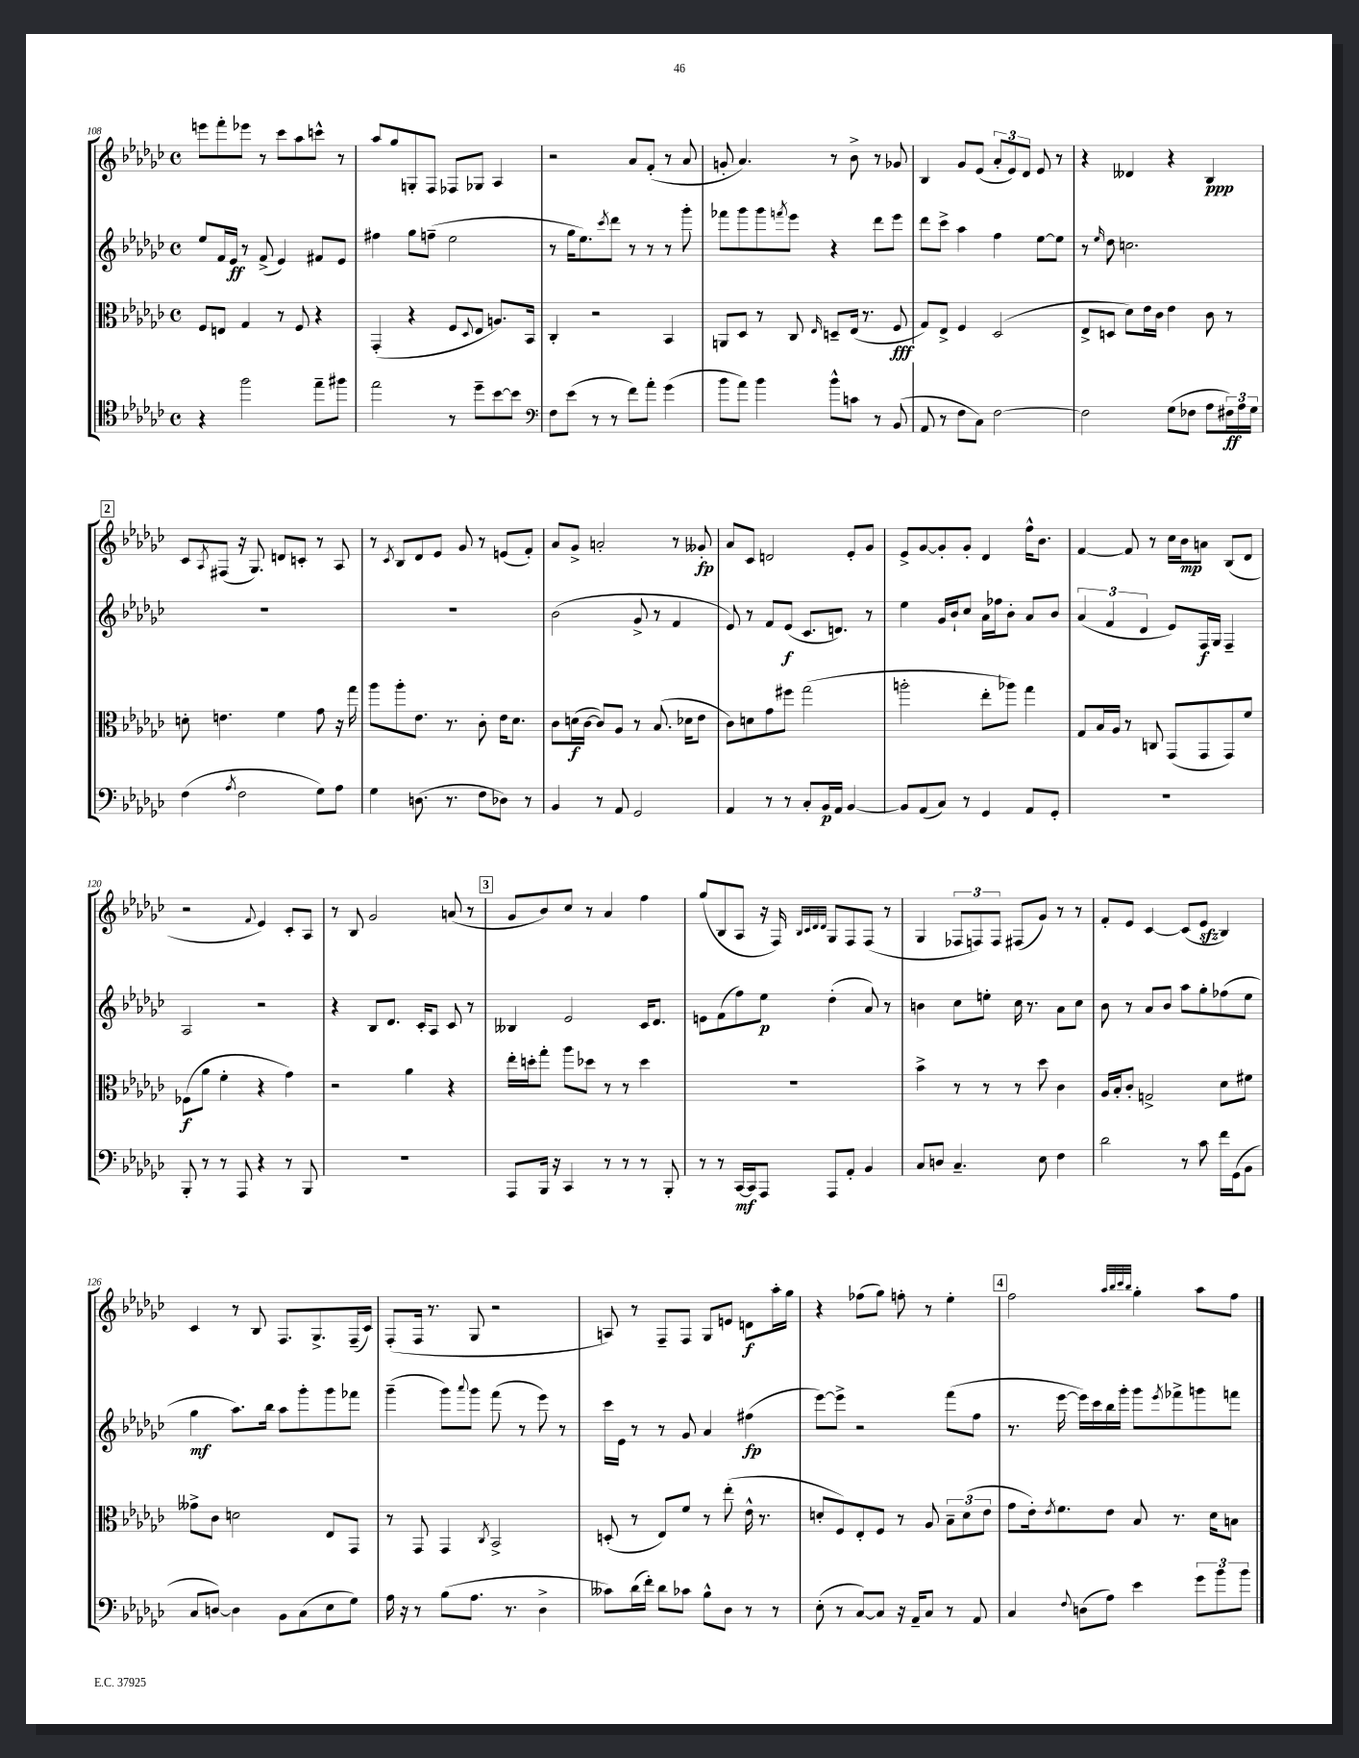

**kern	**dynam	**kern	**dynam	**kern	**dynam	**kern	**dynam
*part4	*part4	*part3	*part3	*part2	*part2	*part1	*part1
*staff4	*staff4	*staff3	*staff3	*staff2	*staff2	*staff1	*staff1
*clefC4	*	*clefC3	*	*clefG2	*	*clefG2	*
*k[b-e-a-d-g-c-]	*	*k[b-e-a-d-g-c-]	*	*k[b-e-a-d-g-c-]	*	*k[b-e-a-d-g-c-]	*
*M4/4	*	*M4/4	*	*M4/4	*	*M4/4	*
*met(c)	*	*met(c)	*	*met(c)	*	*met(c)	*
=108	=108	=108	=108	=108	=108	=108	=108
4r	.	8F/L	.	8ee-/L	.	8eeen\L	.
.	.	8En/J	.	16f/L	.	8fff'\	.
.	.	.	.	16e-/JJ	ff	.	.
2ff\	.	4G-/	.	8r	.	8eee-X\J	.
.	.	.	.	(8f^/	.	8r	.
.	.	8r	.	4e-/)	.	8ccc-\L	.
.	.	8F/	.	.	.	8aa-\	.
8ee-~\L	.	4r	.	8f#X/L	.	8cccn^^\J	.
8ff#X\J	.	.	.	8e-/J	.	8r	.
=109	=109	=109	=109	=109	=109	=109	=109
2ee-\	.	(4GG-'/	.	4ff#X\	.	8aa-/L	.
.	.	.	.	.	.	8gg-/	.
.	.	4r	.	8gg-\L	.	8Gn'/	.
.	.	.	.	(8ffn~\J	.	8F/J	.
8r	.	8F/L	.	2ee-\	.	8F-X/L	.
.	.	8qqD-/	.	.	.	.	.
8dd-~\L	.	8E-/J	.	.	.	8G-X/J	.
[8b-\	.	8.An/L)	.	.	.	4A-/	.
8b-\J]	.	.	.	.	.	.	.
.	.	16BB-/Jk	.	.	.	.	.
=110	=110	=110	=110	=110	=110	=110	=110
*clefF4	*	*	*	*	*	*	*
8F\L	.	4C-'/	.	8r	.	2r	.
(8e-\J	.	.	.	16gg-\KL	.	.	.
.	.	.	.	8.ee-\)	.	.	.
8r	.	2r	.	.	.	.	.
.	.	.	.	8qccc-/	.	.	.
8r	.	.	.	8ddd-\J	.	.	.
8f\L)	.	.	.	8r	.	8a-/L	.
8a-'\J	.	.	.	8r	.	(8f'/J	.
(4g-\	.	4BB-/	.	8r	.	8r	.
.	.	.	.	8ggg-'\	.	8a-/	.
=111	=111	=111	=111	=111	=111	=111	=111
8b-\L	.	8AAn/L	.	8fff-X\L	.	8gn'/	.
8a-\J)	.	8D-/J	.	8ggg-\	.	4.a-/)	.
4b-\	.	8r	.	8ggg-\	.	.	.
.	.	.	.	8qfffn/	.	.	.
.	.	8C-/	.	8eee-\J	.	.	.
.	.	16qqE-/	.	.	.	.	.
8b-^^\L	.	8Dn~/L	.	4r	.	8r	.
8cn\J	.	(16E-/Jk	.	.	.	8b-^\	.
.	.	8.r	.	.	.	.	.
8r	.	.	.	8ddd-\L	.	8r	.
(8BB-/	.	8F/	fff	8eee-\J	.	8g-X/	.
=112	=112	=112	=112	=112	=112	=112	=112
8AA-/	.	8G-/L)	.	8ddd-\L	.	4B-/	.
8r	.	8E-^/J	.	8ccc-^\J	.	.	.
8F\L	.	4F/	.	4aa-\	.	8g-/L	.
8C-\J)	.	.	.	.	.	(8e-/J	.
[2F\	.	(2D-/	.	4ff\	.	12a-'/L	.
.	.	.	.	.	.	12e-/)	.
.	.	.	.	.	.	12d-/J	.
.	.	.	.	[8ee-\L	.	8e-/	.
.	.	.	.	8ee-\J]	.	8r	.
=113	=113	=113	=113	=113	=113	=113	=113
2F\]	.	8E-^/L	.	8r	.	4r	.
.	.	.	.	16qqee-/	.	.	.
.	.	8Dn/J	.	8dd-\	.	.	.
.	.	8d-\L)	.	2.ccn\	.	4d--X/	.
.	.	16e-\L	.	.	.	.	.
.	.	16c-\JJ	.	.	.	.	.
(8G-\L	.	4e-\	.	.	.	4r	.
8F-X\J	.	.	.	.	.	.	.
8A-\L	.	8c-\	.	.	.	4B-/	ppp
24F#X\L)	ff	8r	.	.	.	.	.
24A-\	.	.	.	.	.	.	.
24G-\JJ	.	.	.	.	.	.	.
!!LO:LB:g=z
!!LO:REH:place=s1:t=2
=114	=114	=114	=114	=114	=114	=114	=114
(4F\	.	8dn'\	.	1r	.	8c-/L	.
.	.	.	.	.	.	8qA-/	.
.	.	4.en\	.	.	.	(8F#X/J	.
8qA-/	.	.	.	.	.	.	.
2F\	.	.	.	.	.	16r	.
.	.	.	.	.	.	8.G-/)	.
.	.	4f\	.	.	.	8dn/L	.
.	.	.	.	.	.	8cn'/J	.
8G-\L)	.	8g-\	.	.	.	8r	.
8A-\J	.	16r	.	.	.	8A-/	.
.	.	16gg-\	.	.	.	.	.
=115	=115	=115	=115	=115	=115	=115	=115
4G-\	.	8aa-\L	.	1r	.	8r	.
.	.	.	.	.	.	8qc-/	.
.	.	8aa-'\	.	.	.	8B-/L	.
(8.Dn\	.	8.e-\J	.	.	.	8d-/	.
.	.	.	.	.	.	8e-/J	.
8.r	.	8.r	.	.	.	.	.
.	.	.	.	.	.	8g-/	.
8F\L	.	8c-'\	.	.	.	8r	.
8D-X\J)	.	16e-\KL	.	.	.	(8en/L	.
.	.	8.d-\J	.	.	.	.	.
8r	.	.	.	.	.	8f'/J)	.
=116	=116	=116	=116	=116	=116	=116	=116
4BB-/	.	8c-\L	.	(2b-\	.	8a-/L	.
.	.	(16dn\L	f	.	.	8g-^/J	.
.	.	[16c-\JJ	.	.	.	.	.
8r	.	8c-/L])	.	.	.	2an'/	.
8AA-/	.	8A-/J	.	.	.	.	.
2GG-/	.	8r	.	8g-^/	.	.	.
.	.	(8.B-/	.	8r	.	.	.
.	.	.	.	4f/	.	8r	.
.	.	16d-X\KL	.	.	.	.	.
.	.	8e-\J	.	.	.	8g--X'/	fp
=117	=117	=117	=117	=117	=117	=117	=117
4AA-/	.	8c-\L)	.	8e-/)	.	8a-/L	.
.	.	8dn\	.	8r	.	8c-/J	.
8r	.	8g-\	.	8f/L	.	2dn/	.
8r	.	8ff#X\J	.	(8e-/J	f	.	.
8C-'/L	.	(2gg-\	.	8.c-/L	.	.	.
16BB-/L	p	.	.	.	.	.	.
16AA-/JJ	.	.	.	8.dn/J)	.	.	.
[4BB-/	.	.	.	.	.	8e-'/L	.
.	.	.	.	8r	.	8g-/J	.
=118	=118	=118	=118	=118	=118	=118	=118
8BB-/L]	.	2aan'\	.	4ee-\	.	8e-^/L	.
(8AA-/	.	.	.	.	.	[8g-/	.
8C-/J)	.	.	.	16g-/LL	.	8g-'/]	.
.	.	.	.	16b-`/J	.	.	.
8r	.	.	.	8cc-/J	.	8g-'/J	.
4GG-/	.	8ee-'\L	.	16a-\LL	.	4d-/	.
.	.	.	.	16ff-X\J	.	.	.
.	.	8aa-X\J)	.	8b-'\J	.	.	.
8AA-/L	.	4gg-\	.	8a-/L	.	16ff^^\KL	.
.	.	.	.	.	.	8.b-\J	.
8GG-'/J	.	.	.	8b-/J	.	.	.
=119	=119	=119	=119	=119	=119	=119	=119
1r	.	8G-/L	.	(6a-/	.	[4f/	.
.	.	16B-/L	.	.	.	.	.
.	.	.	.	6f/	.	.	.
.	.	16A-/JJ	.	.	.	.	.
.	.	8r	.	.	.	8f/]	.
.	.	.	.	6d-/	.	.	.
.	.	8Cn/	.	.	.	8r	.
.	.	(8GG-/L	.	8e-/L)	.	16cc-\LL	.
.	.	.	.	.	.	16b-\J	mp
.	.	8GG-/	.	16F/L	f	8an\J	.
.	.	.	.	16G-/JJ	.	.	.
.	.	8GG-/)	.	4F~/	.	(8B-/L	.
.	.	8f/J	.	.	.	8d-/J	.
!!LO:LB:g=z
=120	=120	=120	=120	=120	=120	=120	=120
8BBB-'/	.	(8F-X\L	f	2A-/	.	2r	.
8r	.	8a-\J	.	.	.	.	.
8r	.	4f'\	.	.	.	.	.
8AAA-/	.	.	.	.	.	.	.
.	.	.	.	.	.	8qqf/	.
4r	.	4r	.	2r	.	4e-/)	.
8r	.	4g-\)	.	.	.	8c-'/L	.
8BBB-/	.	.	.	.	.	8A-/J	.
=121	=121	=121	=121	=121	=121	=121	=121
1r	.	2r	.	4r	.	8r	.
.	.	.	.	.	.	8B-/	.
.	.	.	.	8B-/L	.	2g-/	.
.	.	.	.	8.d-/J	.	.	.
.	.	4a-\	.	.	.	.	.
.	.	.	.	16c-'/KL	.	.	.
.	.	.	.	8A-/J	.	.	.
.	.	4r	.	8c-/	.	(8an/	.
.	.	.	.	8r	.	8r	.
!!LO:REH:place=s1:t=3
=122	=122	=122	=122	=122	=122	=122	=122
8AAA-/L	.	16ee-'\LL	.	4B--X/	.	8g-/L	.
.	.	16ddn'\J	.	.	.	.	.
16BBB-/Jk	.	8gg-'\J	.	.	.	8b-/)	.
16r	.	.	.	.	.	.	.
4CC-/	.	8aa-\L	.	2e-/	.	8cc-/J	.
.	.	8dd-X\J	.	.	.	8r	.
8r	.	8r	.	.	.	4a-/	.
8r	.	8r	.	.	.	.	.
8r	.	4dd-\	.	16c-/KL	.	4ff\	.
.	.	.	.	8.d-/J	.	.	.
8BBB-'/	.	.	.	.	.	.	.
=123	=123	=123	=123	=123	=123	=123	=123
8r	.	1r	.	8en\L	.	(8gg-/L	.
8r	.	.	.	(8f\	.	8B-/	.
[16CC-/LL	mf	.	.	8ff\)	.	8A-/J	.
16CC-/J]	.	.	.	.	.	.	.
8AAA-/J	.	.	.	8ee-\J	p	16r	.
.	.	.	.	.	.	16F/)	.
.	.	.	.	.	.	32qqB-/LLL	.
.	.	.	.	.	.	32qqc-/	.
.	.	.	.	.	.	32qqd-/	.
.	.	.	.	.	.	32qqd-/JJJ	.
8AAA-/L	.	.	.	(4dd-'\	.	8G-/L	.
8AA-'/J	.	.	.	.	.	8F/	.
4BB-/	.	.	.	8a-/)	.	(8F/J	.
.	.	.	.	8r	.	8r	.
=124	=124	=124	=124	=124	=124	=124	=124
8C-/L	.	4b-^\	.	4bn\	.	4G-/	.
8Dn/J	.	.	.	.	.	.	.
4.C-~/	.	8r	.	8cc-\L	.	12F-X/L	.
.	.	.	.	.	.	12Fn/)	.
.	.	8r	.	8een'\J	.	.	.
.	.	.	.	.	.	12F/J	.
.	.	8r	.	16cc-\	.	(8F#X/L	.
.	.	.	.	8.r	.	.	.
8E-\	.	8dd-\	.	.	.	8g-/J)	.
4F\	.	4c-\	.	8a-\L	.	8r	.
.	.	.	.	8cc-\J	.	8r	.
=125	=125	=125	=125	=125	=125	=125	=125
2d-\	.	16A-/LL	.	8b-\	.	8f'/L	.
.	.	16B-'/J	.	.	.	.	.
.	.	8c-'/J	.	8r	.	8e-/J	.
.	.	2Gn^/	.	8a-/L	.	[4c-/	.
.	.	.	.	8b-/J	.	.	.
8r	.	.	.	8aa-\L	.	(8c-/L]	.
8c-\	.	.	.	8gg-'\	.	8e-zz/J	.
16f\LL	.	8d-\L	.	(8ff-X\	.	4B-/)	.
(16GG-\J	.	.	.	.	.	.	.
8BB-\J	.	8f#X\J	.	8ee-\J	.	.	.
!!LO:LB:g=z
=126	=126	=126	=126	=126	=126	=126	=126
8C-/L	.	8g--X^\L	.	4gg-\	mf	4c-/	.
[8Dn/J)	.	8c-\J	.	.	.	.	.
4D\]	.	2dn\	.	8.aa-\L)	.	8r	.
.	.	.	.	.	.	8B-/	.
.	.	.	.	16bb-\Jk	.	.	.
8BB-\L	.	.	.	8aa-\L	.	8.F/L	.
(8C-\	.	.	.	8ggg-'\	.	.	.
.	.	.	.	.	.	8.G-^/	.
8E-\	.	8E-/L	.	8ggg-\	.	.	.
8G-\J)	.	8GG-/J	.	8fff-X\J	.	(16F~/L	.
.	.	.	.	.	.	16c-/JJ)	.
=127	=127	=127	=127	=127	=127	=127	=127
16A-\	.	8r	.	(4ggg-~\	.	(8F'/L	.
16r	.	.	.	.	.	.	.
8r	.	8GG-/	.	.	.	16F/Jk	.
.	.	.	.	.	.	8.r	.
(8B-\L	.	4GG-/	.	8ggg-\L)	.	.	.
.	.	.	.	8qqaaa-/	.	.	.
8.A-\J	.	.	.	8ggg-\J	.	8G-/	.
.	.	8qC-/	.	.	.	.	.
.	.	2BB-^/	.	(8fff\	.	2r	.
8.r	.	.	.	.	.	.	.
.	.	.	.	8r	.	.	.
4D-^\	.	.	.	8eee-\)	.	.	.
.	.	.	.	8r	.	.	.
=128	=128	=128	=128	=128	=128	=128	=128
8c--X\L)	.	(8Dn'/	.	16ccc-\LL	.	8An/)	.
.	.	.	.	16e-\JJ	.	.	.
(16d-\L	.	8r	.	8r	.	8r	.
16f'\JJ)	.	.	.	.	.	.	.
8d-\L	.	8E-/L)	.	8r	.	8F~/L	.
8c-X\J	.	8f/J	.	8g-/	.	8F/J	.
8B-^^\L	.	8r	.	4a-/	.	8G-/L	.
8D-\J	.	(8ee-'\	.	.	.	8en/J	.
8r	.	16e-^^\	.	(4ff#X\	fp	8dn\L	f
.	.	8.r	.	.	.	.	.
8r	.	.	.	.	.	16aa-'\L	.
.	.	.	.	.	.	16gg-\JJ	.
=129	=129	=129	=129	=129	=129	=129	=129
(8E-'\	.	8dn'/L	.	[8eee-\L)	.	4r	.
8r	.	8F/)	.	8eee-^\J]	.	.	.
[8C-/L)	.	8E-'/	.	2r	.	(8ff-X\L	.
8C-/J]	.	8F/J	.	.	.	8gg-\J)	.
16r	.	8r	.	.	.	8ffn'\	.
16AA-~/KL	.	.	.	.	.	.	.
8C-/J	.	8A-/	.	.	.	8r	.
8r	.	12B-~\L	.	(8fff\L	.	4ee-'\	.
.	.	(12d\	.	.	.	.	.
8AA-/	.	.	.	8ff\J	.	.	.
.	.	12e-\J	.	.	.	.	.
!!LO:REH:place=s1:t=4
=130	=130	=130	=130	=130	=130	=130	=130
4C-/	.	8g-\L	.	8.r	.	2ff\	.
.	.	16e-'\k)	.	.	.	.	.
.	.	8qe-/	.	.	.	.	.
.	.	8.f\	.	[16eee-\	.	.	.
8qqF/	.	.	.	.	.	.	.
(8Dn\L	.	.	.	16eee-\LL])	.	.	.
.	.	.	.	16ccc-\	.	.	.
8A-\J)	.	8e-\J	.	16bb-\	.	.	.
.	.	.	.	16ggg-'\JJ	.	.	.
.	.	.	.	.	.	32qqaa-/LLL	.
.	.	.	.	.	.	32qqbb-/	.
.	.	.	.	.	.	32qqccc-/	.
.	.	.	.	.	.	32qqbb-/JJJ	.
4e-\	.	8B-/	.	8ggg-\L	.	4gg-'\	.
.	.	.	.	8qeee-/	.	.	.
.	.	8.r	.	8fff-X^\	.	.	.
12g-\L	.	.	.	8gggn\	.	8aa-\L	.
.	.	16d-\KL	.	.	.	.	.
12b-\	.	.	.	.	.	.	.
.	.	8Bn\J	.	8fffn\J	.	8ff\J	.
12b-\J	.	.	.	.	.	.	.
==	==	==	==	==	==	==	==
*-	*-	*-	*-	*-	*-	*-	*-
